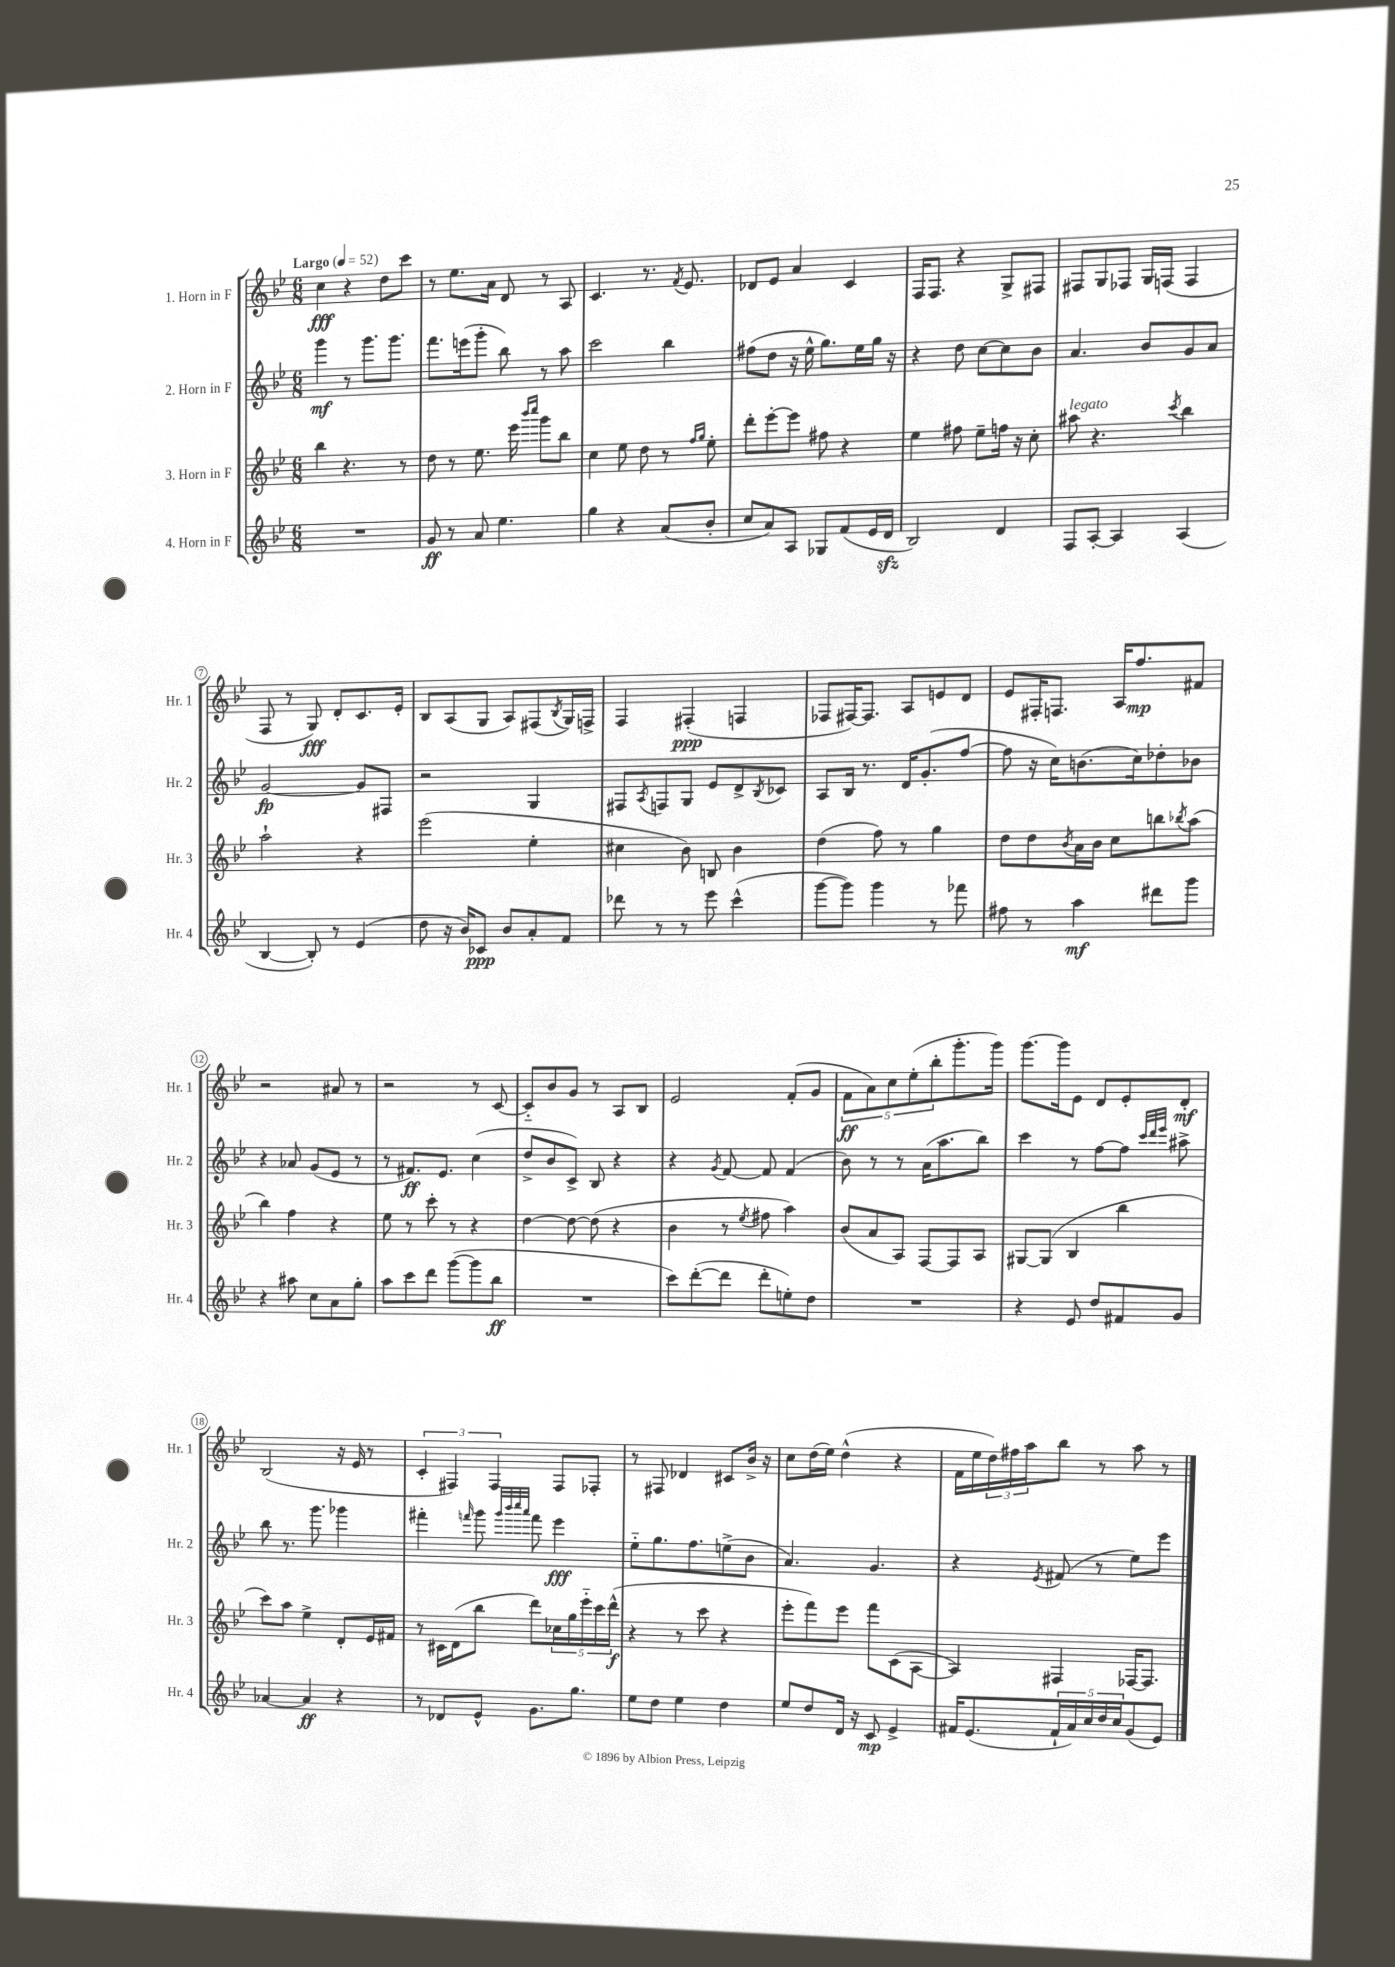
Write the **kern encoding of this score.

**kern	**dynam	**kern	**dynam	**kern	**dynam	**kern	**dynam
*part4	*part4	*part3	*part3	*part2	*part2	*part1	*part1
*staff4	*staff4	*staff3	*staff3	*staff2	*staff2	*staff1	*staff1
*I"4. Horn in F	*	*I"3. Horn in F	*	*I"2. Horn in F	*	*I"1. Horn in F	*
*I'Hr. 4	*	*I'Hr. 3	*	*I'Hr. 2	*	*I'Hr. 1	*
*clefG2	*	*clefG2	*	*clefG2	*	*clefG2	*
*k[b-e-]	*	*k[b-e-]	*	*k[b-e-]	*	*k[b-e-]	*
*M6/8	*	*M6/8	*	*M6/8	*	*M6/8	*
*MM52	*	*MM52	*	*MM52	*	*MM52	*
=1	=1	=1	=1	=1	=1	=1	=1
!	!	!	!	!	!	!LO:TX:a:B:t=Largo	!
2.r	.	4bb-\	.	4ggg\	mf	4cc\	fff
.	.	4.r	.	8r	.	4r	.
.	.	.	.	8.ggg\L	.	.	.
.	.	.	.	.	.	8dd\L	.
.	.	.	.	8.ggg\J	.	.	.
.	.	8r	.	.	.	8ccc\J	.
=2	=2	=2	=2	=2	=2	=2	=2
8g/	ff	8dd\	.	8.fff\L	.	8r	.
8r	.	8r	.	.	.	8.ee-\L	.
.	.	.	.	(16eeen\k	.	.	.
8a/	.	8.ee-\	.	8ggg'\J	.	.	.
.	.	.	.	.	.	16a\Jk	.
4.ee-\	.	.	.	8bb-\)	.	8d/	.
.	.	16eee-\	.	.	.	.	.
.	.	16qqbbb-/LL	.	.	.	.	.
.	.	16qqcccc/JJ	.	.	.	.	.
.	.	8ggg\L	.	8r	.	8r	.
.	.	8bb-\J	.	8aa\	.	8A/	.
=3	=3	=3	=3	=3	=3	=3	=3
4gg\	.	4cc\	.	2ccc\	.	4.c/	.
4r	.	8ee-\	.	.	.	.	.
.	.	8dd\	.	.	.	8.r	.
(8a/L	.	8r	.	4bb-\	.	.	.
.	.	.	.	.	.	8qf/	.
.	.	.	.	.	.	8.e-/	.
.	.	16qqff/LL	.	.	.	.	.
.	.	16qqgg/JJ	.	.	.	.	.
8b-'/J	.	8ee-'\	.	.	.	.	.
=4	=4	=4	=4	=4	=4	=4	=4
8cc/L	.	8ddd'\L	.	(8ff#X\L	.	8d-X/L	.
8a/)	.	[8eee-'\	.	8dd\J	.	8e-/J	.
8A/J	.	8eee-\J]	.	16r	.	4a/	.
.	.	.	.	16ee-^^\	.	.	.
8G-X/L	.	8ff#X\	.	8.gg\L)	.	.	.
(8f/	.	4r	.	.	.	4c/	.
.	.	.	.	16ee-\L	.	.	.
16e-/L	.	.	.	16gg\JJ	.	.	.
16dzz/JJ	.	.	.	16r	.	.	.
=5	=5	=5	=5	=5	=5	=5	=5
2B-/)	.	4ee-\	.	4r	.	16F/KL	.
.	.	.	.	.	.	8.F/J	.
.	.	8ff#X\	.	8dd\	.	4r	.
.	.	8ee-~\L	.	[8cc\L	.	.	.
4d/	.	16ffn\Jk	.	8cc\]	.	8G^/L	.
.	.	16r	.	.	.	.	.
.	.	8cc'\	.	8b-\J	.	8F#X/J	.
=6	=6	=6	=6	=6	=6	=6	=6
!	!	!LO:TX:a:i:t=legato	!	!	!	!	!
8F/L	.	8aa#X\	.	4.a/	.	8F#X/L	.
[8A'/J	.	4.r	.	.	.	8G/	.
4A/]	.	.	.	.	.	8F-X/J	.
.	.	.	.	8b-/L	.	16G/LL	.
.	.	.	.	.	.	(16Fn/JJ	.
.	.	8qccc/	.	.	.	.	.
(4A/	.	4bb-\	.	8g/	.	4F/	.
.	.	.	.	8a/J	.	.	.
!!LO:LB:g=z
=7	=7	=7	=7	=7	=7	=7	=7
[4B-/	.	2aa`\	.	[2g/	fp	8F/	.
.	.	.	.	.	.	8r	.
8B-'/])	.	.	.	.	.	8G/)	fff
8r	.	.	.	.	.	8d'/L	.
(4e-/	.	4r	.	8g/L]	.	8.c/	.
.	.	.	.	8F#X/J	.	.	.
.	.	.	.	.	.	16e-'/Jk	.
=8	=8	=8	=8	=8	=8	=8	=8
8dd\	.	(2eee-\	.	2r	.	8B-/L	.
16r	.	.	.	.	.	(8A/	.
16b-/KL)	.	.	.	.	.	.	.
8c-X/J	ppp	.	.	.	.	8G/J	.
8b-/L	.	.	.	.	.	8A/L)	.
8a'/	.	4ee-'\	.	4G/	.	(8F#X/	.
.	.	.	.	.	.	8qB-/	.
8f/J	.	.	.	.	.	16G/L)	.
.	.	.	.	.	.	16Fn^/JJ	.
=9	=9	=9	=9	=9	=9	=9	=9
8ddd-X\	.	4cc#X\	.	8F#X/L	.	4F/	.
.	.	.	.	8qA/	.	.	.
8r	.	.	.	8Fn/	.	.	.
8r	.	8b-\)	.	8G/J	.	(4F#X'/	ppp
8eee-\	.	8Bn/	.	8e-/L	.	.	.
(4ccc^^\	.	4b-\	.	8d^/	.	4Fn/	.
.	.	.	.	8qB-/	.	.	.
.	.	.	.	8c-X/J	.	.	.
=10	=10	=10	=10	=10	=10	=10	=10
[8ggg\L	.	(4dd\	.	8A/L	.	8F-X/L	.
8ggg\J])	.	.	.	16B-/Jk	.	[16F#X/K)	.
.	.	.	.	8.r	.	8.F#/J]	.
4ggg\	.	8ff\)	.	.	.	.	.
.	.	8r	.	16d/KL	.	8A/L	.
.	.	.	.	(8.g'/	.	.	.
8r	.	4gg\	.	.	.	8en/	.
8fff-X\	.	.	.	[8ff/J	.	8d/J	.
=11	=11	=11	=11	=11	=11	=11	=11
8ff#X\	.	8dd\L	.	8ff\]	.	8e-/L	.
8r	.	8dd\	.	16r	.	16F#X'/K	.
.	.	.	.	16cc\KL)	.	8.Fn/J	.
.	.	8qb-/	.	.	.	.	.
4aa\	mf	16a\L	.	(8.bn\	.	.	.
.	.	16b-\JJ	.	.	.	.	.
.	.	8cc\L	.	.	.	16A/KL	.
.	.	.	.	16cc\k)	.	8.ff/	mp
8ddd#X\L	.	8bbn\	.	8dd-X'\	.	.	.
.	.	8qbb-X/	.	.	.	.	.
8ggg\J	.	(8aa\J	.	8b-X\J	.	8f#X/J	.
!!LO:LB:g=z
=12	=12	=12	=12	=12	=12	=12	=12
4r	.	4bb-\)	.	4r	.	2r	.
8aa#X\	.	4ff\	.	8a-X/	.	.	.
8cc\L	.	.	.	(8g/L	.	.	.
8a\	.	4r	.	8e-/J	.	8a#X/	.
8gg'\J	.	.	.	8r	.	8r	.
=13	=13	=13	=13	=13	=13	=13	=13
8aa\L	.	8ee-\	.	8r	.	2r	.
8ccc\	.	8r	.	8.f#X/L)	ff	.	.
8ddd\J	.	8ccc'\	.	.	.	.	.
.	.	.	.	8.e-/J	.	.	.
([8ggg\L	.	8r	.	.	.	.	.
8ggg\]	.	4r	.	(4cc\	.	8r	.
8bb-\J	ff	.	.	.	.	[8c/	.
=14	=14	=14	=14	=14	=14	=14	=14
2.r	.	[4dd\	.	8dd^/L	.	8c/L]	.
.	.	.	.	8b-/	.	8b-/	.
.	.	8dd\_	.	8c^/J)	.	8g/J	.
.	.	(8dd\]	.	8B-/	.	8r	.
.	.	4r	.	4r	.	8A/L	.
.	.	.	.	.	.	8B-/J	.
=15	=15	=15	=15	=15	=15	=15	=15
8ccc\L)	.	4b-\	.	4r	.	2e-/	.
([8ddd'\	.	.	.	.	.	.	.
.	.	.	.	8qg/	.	.	.
8ddd\J]	.	8r	.	[8f/	.	.	.
.	.	8qee-/	.	.	.	.	.
8ddd'\L	.	8ff#X\	.	8f/]	.	.	.
8een'\)	.	4aa\)	.	(4f/	.	(8f'/L	.
8dd\J	.	.	.	.	.	8g/J	.
=16	=16	=16	=16	=16	=16	=16	=16
2.r	.	(8b-/L	.	8b-\)	.	10f\L	ff
.	.	.	.	.	.	10a\)	.
.	.	8a/	.	8r	.	.	.
.	.	.	.	.	.	10cc\	.
.	.	8A/J)	.	8r	.	.	.
.	.	.	.	.	.	(10ee-'\	.
.	.	[8F/L	.	(16a\KL	.	.	.
.	.	.	.	.	.	10bb-'\	.
.	.	.	.	8.aa\	.	.	.
.	.	8F/]	.	.	.	8.ggg'\	.
.	.	8A/J	.	8bb-\J)	.	.	.
.	.	.	.	.	.	16ggg\Jk)	.
=17	=17	=17	=17	=17	=17	=17	=17
4r	.	[8G#X/L	.	4ccc\	.	[8.ggg\L	.
.	.	(8G#/J]	.	.	.	.	.
.	.	.	.	.	.	16ggg\k]	.
8e-/	.	4B-/	.	8r	.	8e-\J	.
8dd/L	.	.	.	[8ff\L	.	8d/L	.
8f#X/	.	4bb-\	.	8ff\J]	.	8e-'/	.
.	.	.	.	32qqccc/LLL	.	.	.
.	.	.	.	32qqddd/	.	.	.
.	.	.	.	32qqeee-/JJJ	.	.	.
8g/J	.	.	.	8aa#X^\	.	8d'/J	mf
!!LO:LB:g=z
=18	=18	=18	=18	=18	=18	=18	=18
[4a-X/	.	8ccc\L)	.	8bb-\	.	(2B-/	.
.	.	8aa\J	.	8.r	.	.	.
4a-/]	ff	4ee-^\	.	.	.	.	.
.	.	.	.	8.ggg\	.	.	.
4r	.	8d'/L	.	4ggg-X\	.	16r	.
.	.	.	.	.	.	16e-/	.
.	.	16e-/L	.	.	.	8r	.
.	.	16f#X/JJ	.	.	.	.	.
=19	=19	=19	=19	=19	=19	=19	=19
8r	.	8r	.	4fff#X'\	.	6c'/	.
8d-X/L	.	16c#X\LL	.	.	.	.	.
.	.	.	.	.	.	6F#X/)	.
.	.	(16d\J	.	.	.	.	.
.	.	.	.	16qqfffn/	.	.	.
8e-^^/J	.	8bb-\J	.	8ggg\	.	.	.
.	.	.	.	.	.	6F#/	.
.	.	.	.	32qqggg/LLL	.	.	.
.	.	.	.	32qqbbb-/	.	.	.
.	.	.	.	32qqcccc/	.	.	.
.	.	.	.	32qqaaa/JJJ	.	.	.
8.g\L	.	8ddd\L)	.	8fff\	.	.	.
.	.	20cc-X\L	.	4eee-\	fff	8F#/L	.
.	.	20gg\	.	.	.	.	.
8.gg\J	.	.	.	.	.	.	.
.	.	20eee-\	.	.	.	.	.
.	.	.	.	.	.	8F-X'/J	.
.	.	20ccc\	.	.	.	.	.
.	.	(20ddd^^\JJ	f	.	.	.	.
=20	=20	=20	=20	=20	=20	=20	=20
8ee-\L	.	4r	.	8ee-\L	.	8r	.
8dd\J	.	.	.	8.gg\	.	8F#X/	.
4ee-\	.	8r	.	.	.	4d-X/	.
.	.	.	.	8.ff\	.	.	.
.	.	8ccc\	.	.	.	.	.
4dd\	.	4r	.	(8een^\	.	8c#X/L	.
.	.	.	.	8b-\J	.	16b-^/Jk	.
.	.	.	.	.	.	16r	.
=21	=21	=21	=21	=21	=21	=21	=21
8ee-/L	.	8eee-'\L	.	4.a/)	.	8cc\L	.
8dd/	.	8fff\)	.	.	.	(16dd\L	.
.	.	.	.	.	.	16ee-\JJ)	.
16d/Jk	.	8eee-\J	.	.	.	(4dd^^\	.
16r	.	.	.	.	.	.	.
8c/	mp	8fff\L	.	4.g/	.	.	.
4e-^/	.	(8c\	.	.	.	4r	.
.	.	[8A\J	.	.	.	.	.
=22	=22	=22	=22	=22	=22	=22	=22
16f#X/KL	.	4A/])	.	4r	.	16f\LL	.
(8.e-/	.	.	.	.	.	16ee-\	.
.	.	.	.	.	.	24dd\)	.
.	.	.	.	.	.	24ff#X\	.
.	.	.	.	.	.	24aa\J	.
.	.	.	.	8qe-/	.	.	.
20f#`/L	.	4F#X/	.	(8f#X/	.	8bb-\J	.
20a/)	.	.	.	.	.	.	.
20cc/	.	.	.	.	.	.	.
.	.	.	.	8r	.	8r	.
20dd/	.	.	.	.	.	.	.
20cc/J	.	.	.	.	.	.	.
(8g/	.	[16F-X/KL	.	8ee-\L)	.	8aa\	.
.	.	8.F-/J]	.	.	.	.	.
8e-/J)	.	.	.	8eee-\J	.	8r	.
==	==	==	==	==	==	==	==
*-	*-	*-	*-	*-	*-	*-	*-
